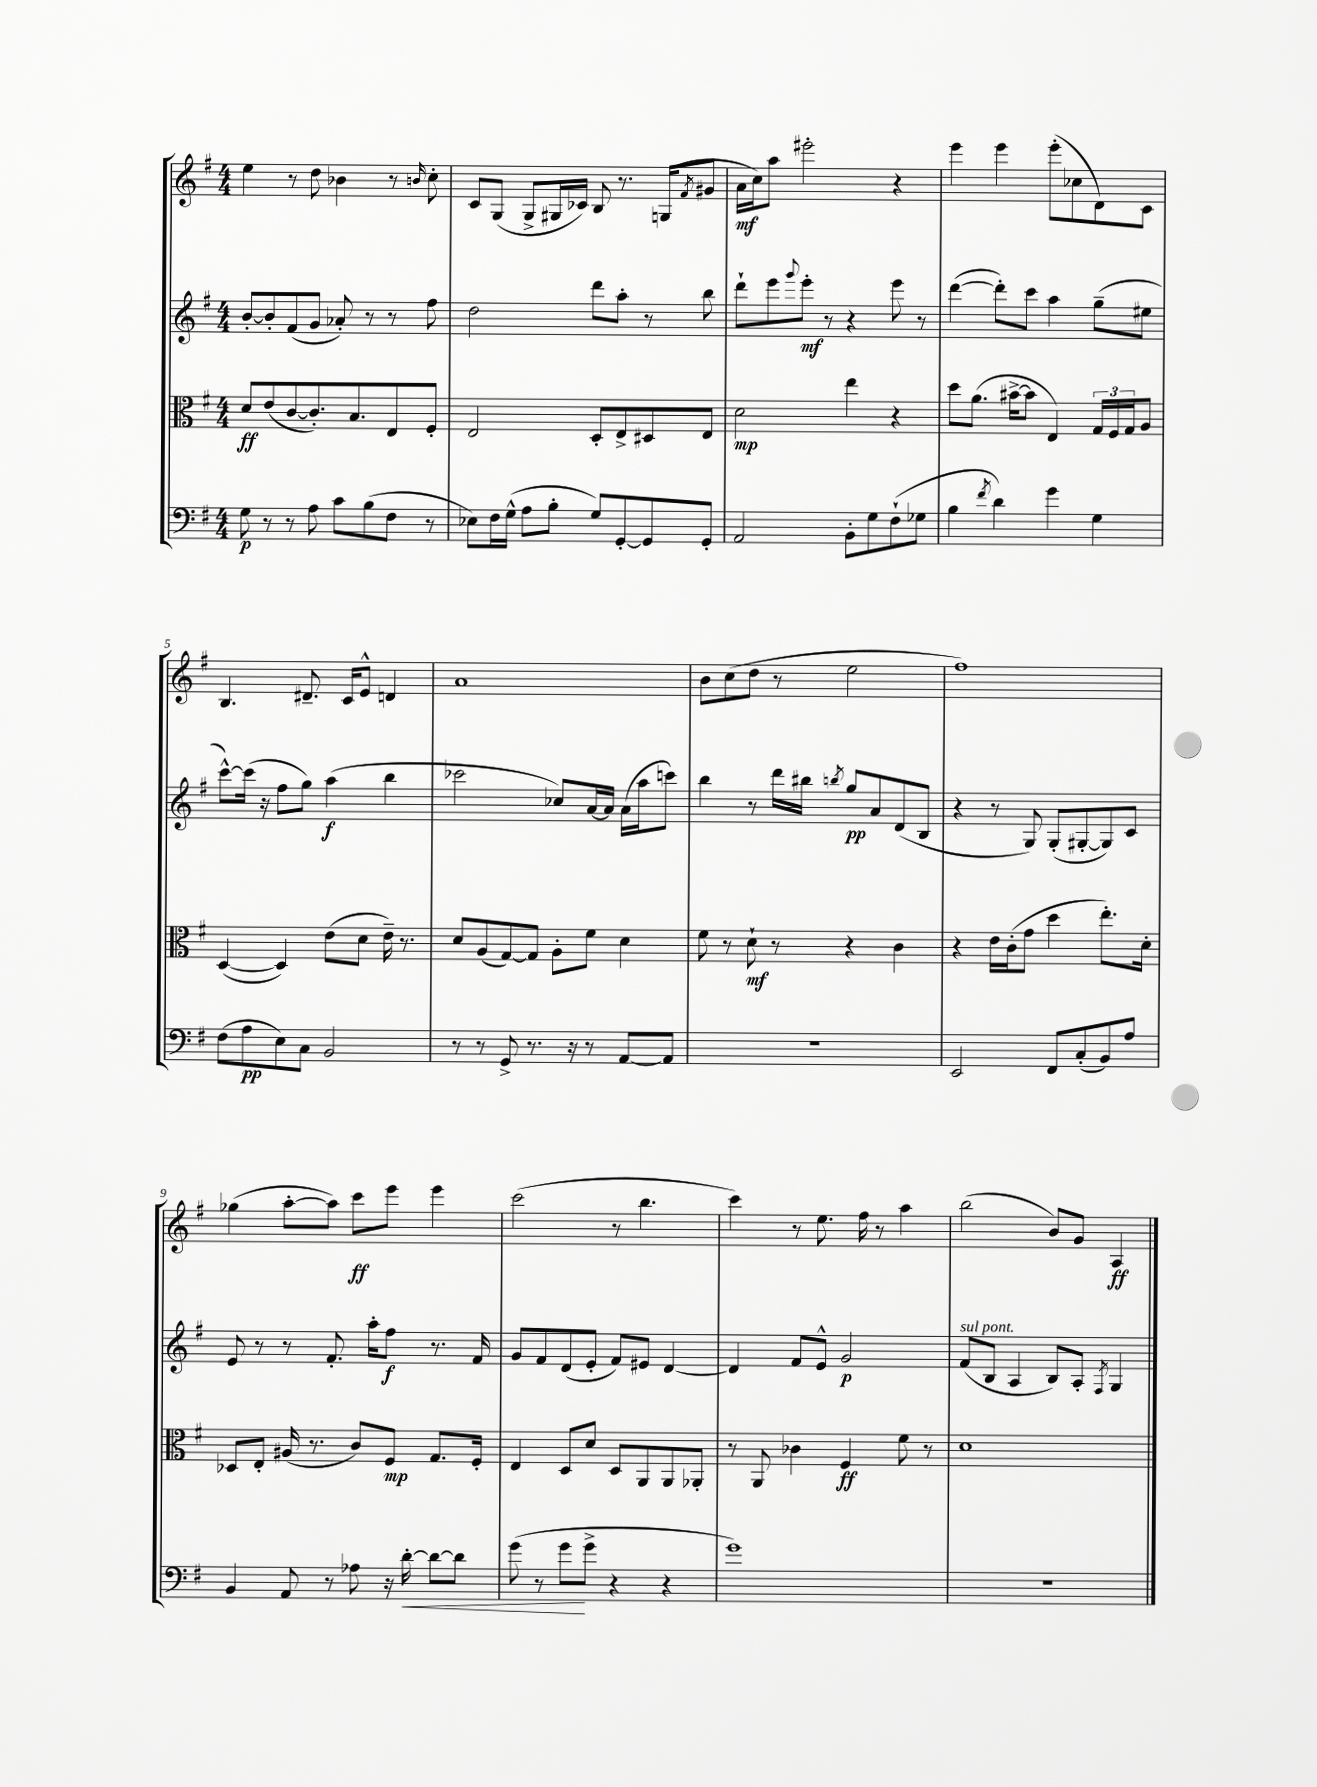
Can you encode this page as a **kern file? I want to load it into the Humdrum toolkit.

**kern	**kern	**kern	**kern
*staff4	*staff3	*staff2	*staff1
*clefF4	*clefC3	*clefG2	*clefG2
*k[f#]	*k[f#]	*k[f#]	*k[f#]
*M4/4	*M4/4	*M4/4	*M4/4
8G	8d	[8b'	4ee
8r	(8e	8b']	.
8r	[8c	(8f#	8r
8A	8.c'])	8g	8dd
8c	.	8a-')	4b-
.	8.B	.	.
(8B	.	8r	.
8F#	8E	8r	8r
.	.	.	16qqb
8r	8F#'	8ff#	8cc'
=	=	=	=
8E-)	2E	2dd	8c
16F#	.	.	(8G
(16G^^	.	.	.
8A	.	.	8G^
8B'	.	.	16G#
.	.	.	16c-)
8G)	8D'	8ddd	8B
[8GG'	8E^	8aa'	8.r
8GG]	8D#	8r	.
.	.	.	(16G
.	.	.	8qf#
8GG'	8E	8bb	8g#
=	=	=	=
2AA	2d	8ddd`	16a
.	.	.	16cc)
.	.	8eee	8aa
.	.	8qqggg	.
.	.	8eee'	2eee#'
.	.	8r	.
8BB'	4ee	4r	.
8G	.	.	.
(8F#`	4r	8eee	4r
8G-	.	8r	.
=	=	=	=
4B	8dd	([4ddd	4eee
.	(8.a	.	.
8qf#	.	.	.
4d)	.	8ddd'])	4eee
.	[16b#^	.	.
.	8b#]	8ccc	.
4g	4E)	4aa	(8eee'
.	.	.	8cc-
4G	24G	(8gg~	8d)
.	24F#	.	.
.	24G	.	.
.	8A	8ee#	8c
=	=	=	=
(8F#	([4D	[8ccc^^)	4.B
8A	.	(16ccc]	.
.	.	16r	.
8E)	4D])	8ff#	.
8C	.	8gg)	8.d#~
2BB	(8e	(4aa	.
.	.	.	16c
.	8d	.	8e^^
.	16e~)	4bb	4d
.	8.r	.	.
=	=	=	=
8r	8d	2ccc-	1a
8r	(8A	.	.
8GG^	[8G)	.	.
8.r	8G]	.	.
.	8A'	8cc-)	.
16r	.	.	.
8r	8f#	[16a	.
.	.	16a]	.
[8AA	4d	(16a	.
.	.	16aa	.
8AA]	.	8ccc)	.
=	=	=	=
1r	8f#	4bb	8b
.	8r	.	(8cc
.	8d`	8r	8dd
.	8r	16ddd	8r
.	.	16bb#	.
.	.	8qbb	.
.	4r	8gg	2ee
.	.	8a	.
.	4c	(8d	.
.	.	8B	.
=	=	=	=
2EE	4r	4r	1ff#)
.	16e	8r	.
.	(16c'	.	.
.	8g	8G)	.
8FF#	4dd	(8G'	.
(8C'	.	[8G#'	.
8BB)	8.ee')	8G#])	.
8A	.	8c	.
.	16d'	.	.
=	=	=	=
4BB	8D-	8e	(4gg-
.	8E'	8r	.
8AA	(16A#	8r	[8aa'
.	8.r	.	.
8r	.	8.f#'	8aa])
8A-	8c)	.	8ccc
.	.	16aa'	.
16r	8F#	8ff#	8eee
[16d'	.	.	.
8d_	8.G	8.r	4eee
8d]	.	.	.
.	16F#'	16f#	.
=	=	=	=
(8g	4E	8g	(2ccc
8r	.	8f#	.
8g	8D	(8d	.
8g^	8d	8e'	.
4r	8D	8f#)	8r
.	8AA	8e#	4.bb
4r	8AA	[4d	.
.	8AA-'	.	.
=	=	=	=
1g)	8r	4d]	4ccc)
.	8AA	.	.
.	4c-	8f#	8r
.	.	8e^^	8.ee
.	4F#	2g	.
.	.	.	16ff#
.	.	.	8r
.	8f#	.	4aa
.	8r	.	.
=	=	=	=
1r	1d	(8f#	(2bb
.	.	8B	.
.	.	4A	.
.	.	8B)	8b)
.	.	8A'	8g
.	.	8qF#	.
.	.	4G	4A
==	==	==	==
*-	*-	*-	*-
